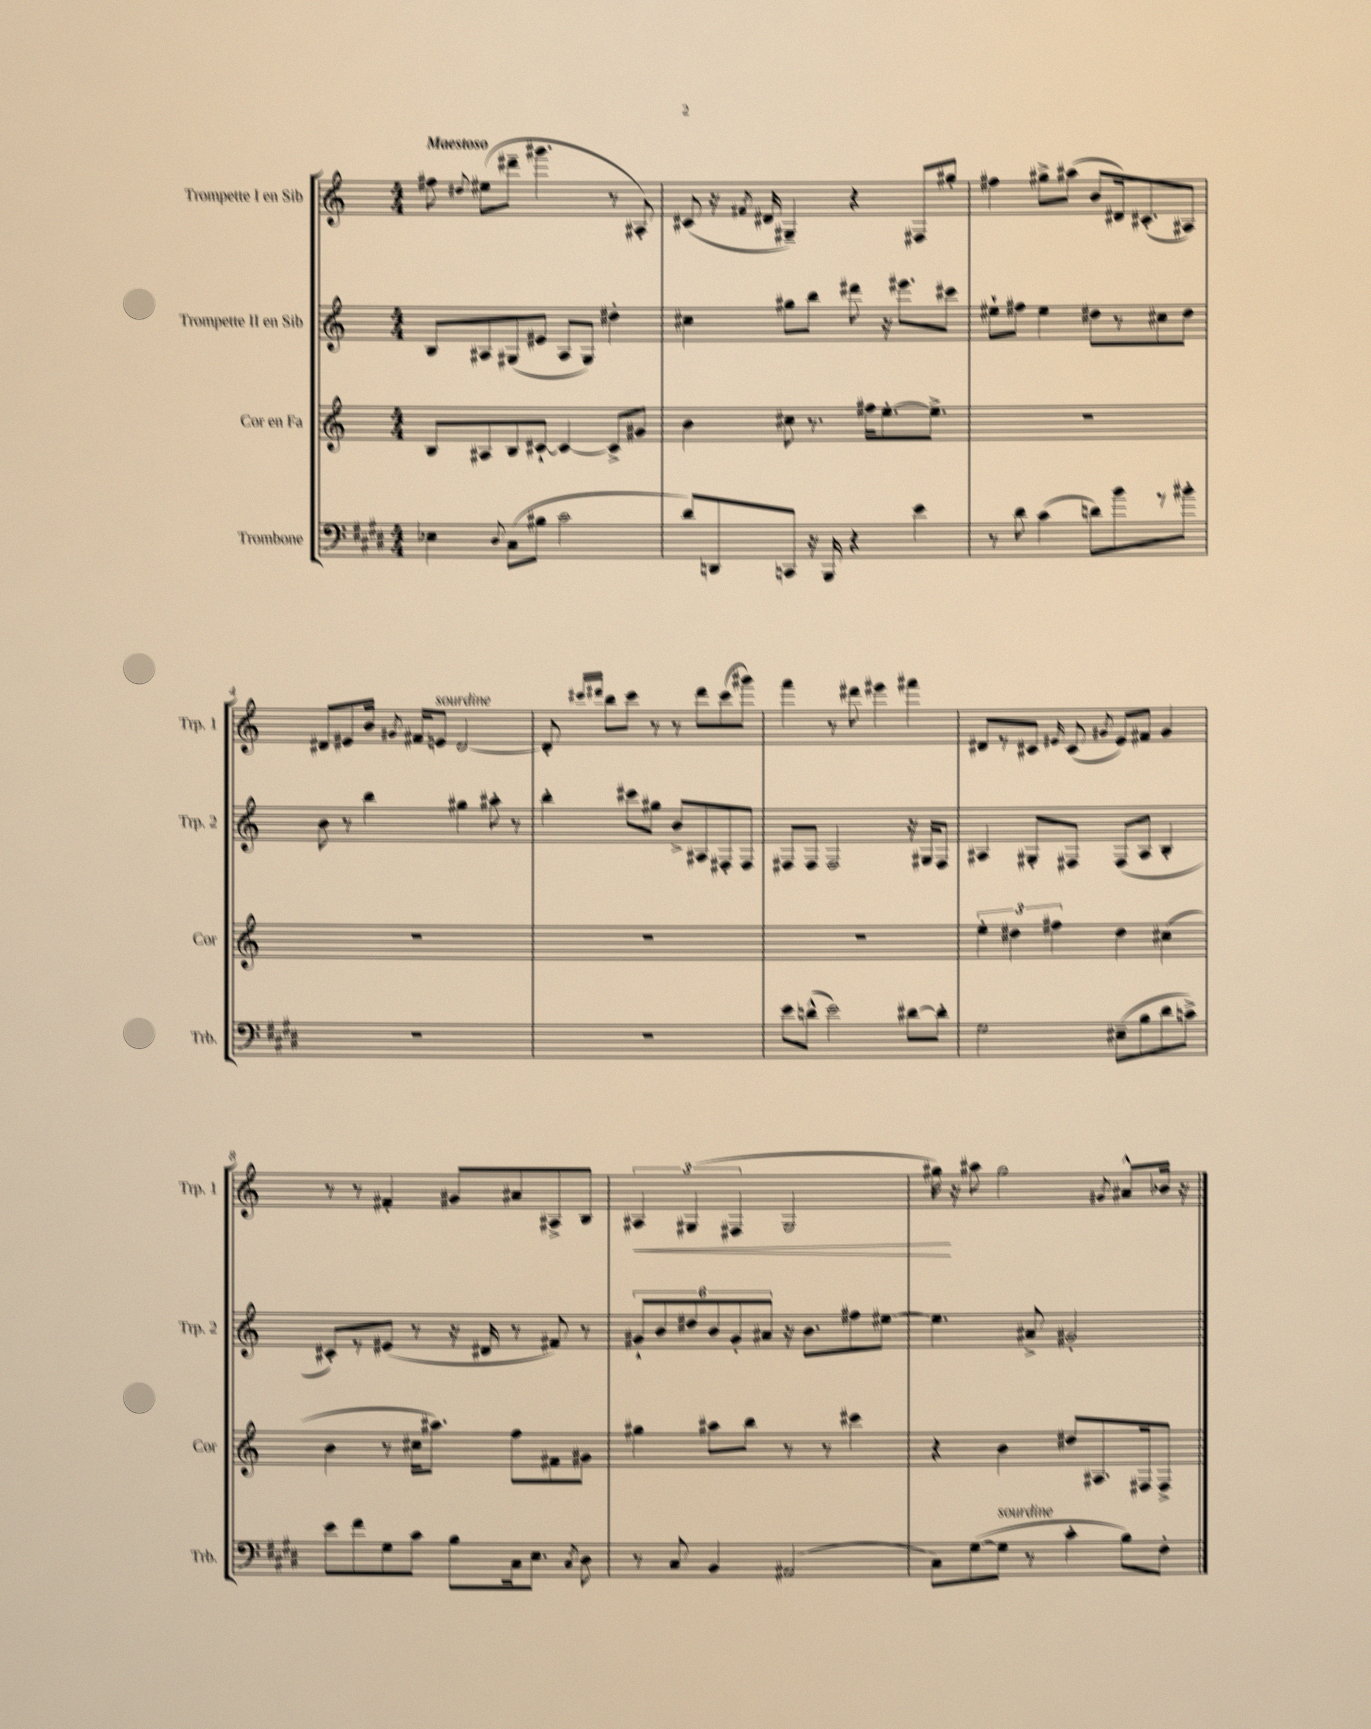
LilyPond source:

<<
\new StaffGroup <<
\new Staff = "s0" \with { instrumentName = "Trompette I en Sib" shortInstrumentName = "Trp. 1" } {
    \clef treble \key c \major \numericTimeSignature \time 4/4 \tempo "Maestoso"
    \autoBeamOff fis''8 \appoggiatura { dis''8 } eis''8[( dis'''8]-- gis'''4. r8 ais8-.) |
    cis'8( r16 \acciaccatura { fis'8 } dis'16 gis4--) r4 fis8[ gis''8]-. |
    fis''4 gis''8[-> ais''8]( b'8[ dis'16) cis'8.-.( ais8]) |
    dis'8[ eis'8 b'16] \acciaccatura { gis'8 } fis'16[ e'8]^\markup { \italic "sourdine" } dis'2~ |
    dis'8-. \grace { cis'''16[ dis'''16] } b''8[ cis'''8] r8 r8 dis'''8[ cis'''8( gis'''8]) |
    f'''4 r8 dis'''8 eis'''4 fis'''4 |
    dis'8[ r8 cis'8] \grace { eis'16 } cis'8( \acciaccatura { gis'8 } eis'8[) fis'8] gis'4 |
    r8 r8 fis'4-. gis'8[ ais'8 ais8-> b8] |
    \tuplet 3/2 { ais4\< gis4( fis4 } gis2 |
    gis''16\!) r16 ais''8 gis''2 \acciaccatura { gis'8 } ais'8[-^ bes'16] r16 \bar "|." |
}
\new Staff = "s1" \with { instrumentName = "Trompette II en Sib" shortInstrumentName = "Trp. 2" } {
    \clef treble \key c \major \numericTimeSignature \time 4/4
    \autoBeamOff b8[ ais8 gis8( eis'8] ais8[ gis8]) dis''4-. |
    cis''4 gis''8[ b''8] dis'''8 r16 eis'''8.[ cis'''8] |
    eis''8[-! fis''8] eis''4 dis''8[ r8 cis''8 dis''8] |
    b'8 r8 b''4 gis''4 ais''8-. r8 |
    b''4-. cis'''8[ gis''8] b'8[-> ais8 fis8-. fis8] |
    fis8[ fis8] fis2 r16 gis16[ fis8] |
    ais4 gis8[-. fis8] fis8[( ais8] b4-. |
    cis'8[-.) r8 eis'8]( r8 r16 dis'16 r8 fis'8) r8 |
    \tuplet 6/4 { gis'8[-! b'8 dis''8 b'8 gis'8-. ais'8] } r16 b'8.[ fis''8 eis''8]~ |
    eis''4. ais'8-> gis'2-. \bar "|." |
}
\new Staff = "s2" \with { instrumentName = "Cor en Fa" shortInstrumentName = "Cor" } {
    \clef treble \key c \major \numericTimeSignature \time 4/4
    \autoBeamOff b8[ ais8 b8 cis'8]~-! cis'4~ cis'8[-> gis'8] |
    b'4 cis''8 r8. fis''16[ e''8.~-. e''8.]-> |
    R1 |
    R1 |
    R1 |
    R1 |
    \tuplet 3/2 { e''4-. dis''4 fis''4 } dis''4 cis''4( |
    b'4 r8 cis''16[ ais''8.]) f''8[ fis'8 gis'8] |
    gis''4 ais''8[ b''8] r8 r8 cis'''4 |
    r4 b'4 dis''8[ ais8. fis16 fis8]-> \bar "|." |
}
\new Staff = "s3" \with { instrumentName = "Trombone" shortInstrumentName = "Trb." } {
    \clef bass \key e \major \numericTimeSignature \time 4/4
    \autoBeamOff ees4 \appoggiatura { dis8 } cis8[( bis8] cis'2 |
    dis'8[) d,8 c,8] r16 b,,16 r4 e'4 |
    r8 dis'8 cis'4( d'8[) b'8 r8 bis'8]-. |
    R1 |
    R1 |
    e'8[ d'8]-^( e'2) dis'8[~ dis'8]-. |
    gis2 eis8[--( b8 dis'8 c'8]->) |
    e'8[ fis'8 gis8 cis'8] b8[ cis16 e8.] \acciaccatura { cis8 } dis8 |
    r8 cis8 b,4 ais,2( |
    cis8[) gis8~( gis8]^\markup { \italic "sourdine" } r8 cis'4-. b8[) fis8]-. \bar "|." |
}
>>
>>
